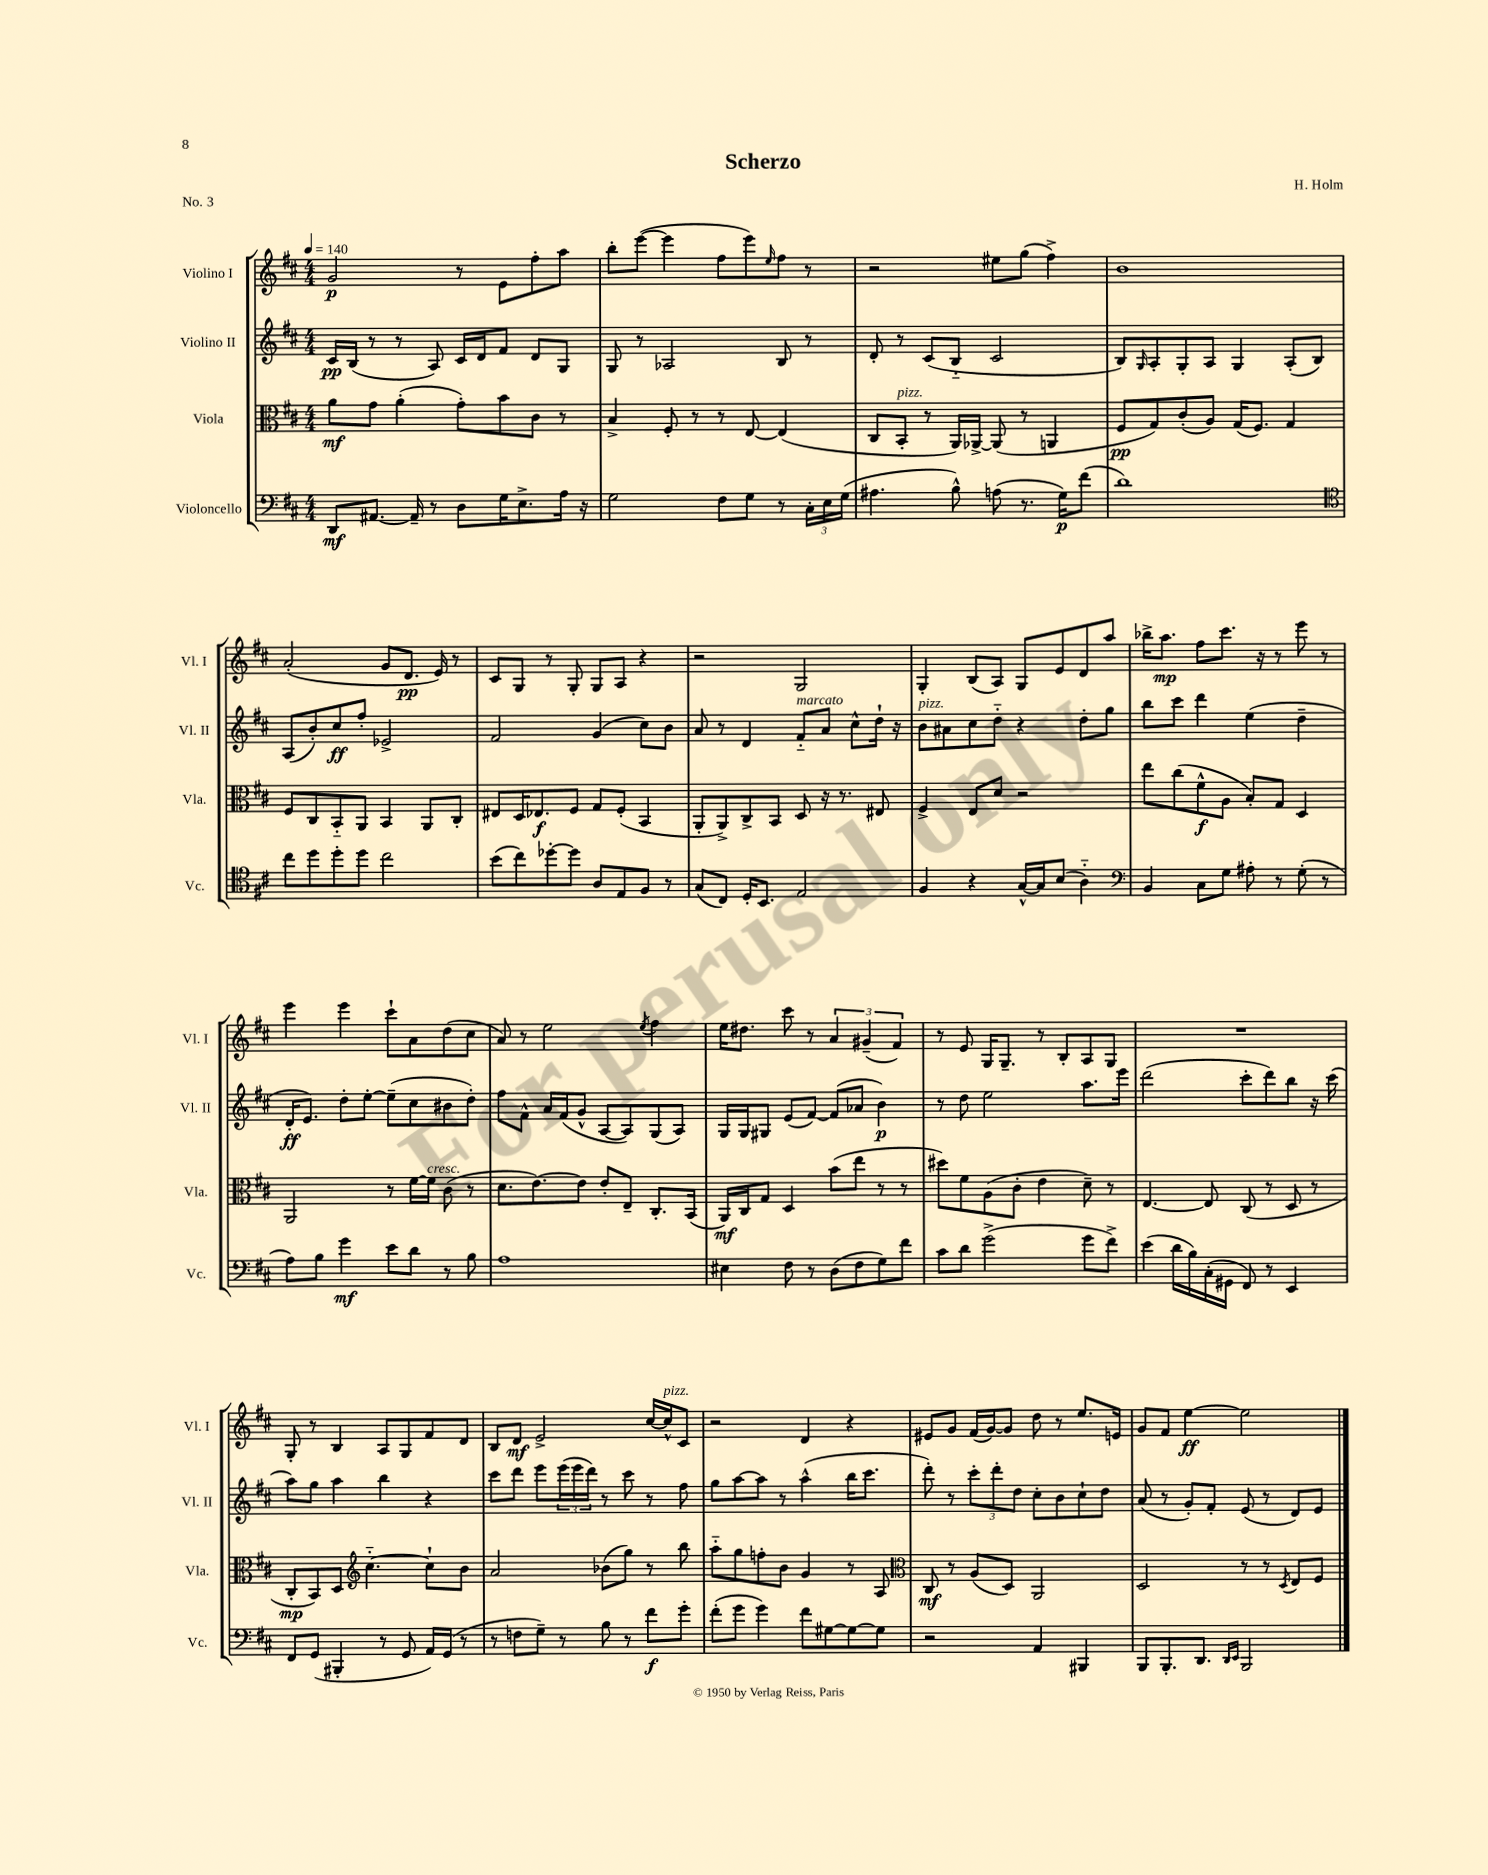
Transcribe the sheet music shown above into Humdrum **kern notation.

**kern	**dynam	**kern	**dynam	**kern	**dynam	**kern	**dynam
*part4	*part4	*part3	*part3	*part2	*part2	*part1	*part1
*staff4	*staff4	*staff3	*staff3	*staff2	*staff2	*staff1	*staff1
*I"Violoncello	*	*I"Viola	*	*I"Violino II	*	*I"Violino I	*
*I'Vc.	*	*I'Vla.	*	*I'Vl. II	*	*I'Vl. I	*
*clefF4	*	*clefC3	*	*clefG2	*	*clefG2	*
*k[f#c#]	*	*k[f#c#]	*	*k[f#c#]	*	*k[f#c#]	*
*M4/4	*	*M4/4	*	*M4/4	*	*M4/4	*
*MM140	*	*MM140	*	*MM140	*	*MM140	*
=1	=1	=1	=1	=1	=1	=1	=1
8DD/L	mf	8a\L	mf	16c#/LL	pp	2g/	p
.	.	.	.	(16B/JJ	.	.	.
[8.AA#X/J	.	8g\J	.	8r	.	.	.
.	.	(4a'\	.	8r	.	.	.
16AA#~/]	.	.	.	.	.	.	.
8r	.	.	.	8A/)	.	.	.
8D\L	.	8g'\L)	.	16c#/LL	.	8r	.
.	.	.	.	16d/J	.	.	.
16G\K	.	8b\	.	8f#/J	.	8e\L	.
8.E^\	.	.	.	.	.	.	.
.	.	8c#\J	.	8d/L	.	8ff#'\	.
16A\Jk	.	8r	.	8G/J	.	8aa\J	.
16r	.	.	.	.	.	.	.
=2	=2	=2	=2	=2	=2	=2	=2
2G\	.	4B^/	.	8G/	.	8bb'\L	.
.	.	.	.	8r	.	([8eee\J	.
.	.	8F#'/	.	2A-X/	.	4eee\]	.
.	.	8r	.	.	.	.	.
8F#\L	.	8r	.	.	.	8ff#\L	.
8G\J	.	[8E/	.	.	.	8eee\)	.
.	.	.	.	.	.	16qqee/	.
8r	.	(4E/]	.	8B/	.	8ff#\J	.
24C#'\LL	.	.	.	8r	.	8r	.
24E\	.	.	.	.	.	.	.
(24G\JJ	.	.	.	.	.	.	.
=3	=3	=3	=3	=3	=3	=3	=3
4.A#X\	.	8C#/L	.	8d'/	.	2r	.
!	!	!LO:TX:a:i:t=pizz.	!	!	!	!	!
.	.	8BB'/J	.	8r	.	.	.
.	.	8r	.	(8c#/L	.	.	.
8B^^\)	.	16AA/LL)	.	8B/J	.	.	.
.	.	[16AA-X^/JJ	.	.	.	.	.
(8An\	.	(8AA-/]	.	2c#/	.	8ee#X\L	.
8.r	.	8r	.	.	.	(8gg\J	.
.	.	4AAn/	.	.	.	4ff#^\)	.
16G\KL)	p	.	.	.	.	.	.
(8f#\J	.	.	.	.	.	.	.
=4	=4	=4	=4	=4	=4	=4	=4
1d)	.	8F#/L	pp	8B/L)	.	1b	.
.	.	.	.	16qqG/	.	.	.
.	.	8G/)	.	8A'/	.	.	.
.	.	(8c#'/	.	8G'/	.	.	.
.	.	8A/J)	.	8A/J	.	.	.
.	.	(16G/KL	.	4G/	.	.	.
.	.	8.F#/J)	.	.	.	.	.
.	.	4G/	.	(8A'/L	.	.	.
.	.	.	.	8B/J)	.	.	.
!!LO:LB:g=z
=5	=5	=5	=5	=5	=5	=5	=5
*clefC4	*	*	*	*	*	*	*
8cc#\L	.	8F#/L	.	(8A/L	.	(2a'/	.
8dd\	.	8C#/	.	8b'/)	.	.	.
8dd'\	.	8BB/	.	8cc#/	ff	.	.
8dd\J	.	8AA/J	.	8ff#'/J	.	.	.
2cc#\	.	4BB/	.	2e-X^/	.	8g/L	.
.	.	.	.	.	.	8.d/J	pp
.	.	8AA/L	.	.	.	.	.
.	.	.	.	.	.	16e/)	.
.	.	8C#'/J	.	.	.	8r	.
=6	=6	=6	=6	=6	=6	=6	=6
(8b\L	.	8E#X/L	.	2f#/	.	8c#/L	.
8cc#\)	.	16D/K	.	.	.	8G/J	.
.	.	8.E-X/	f	.	.	.	.
[8dd-X'\	.	.	.	.	.	8r	.
8dd-\J]	.	8F#/J	.	.	.	8G'/	.
8A/L	.	8G/L	.	(4g/	.	8G/L	.
8E/	.	(8F#'/J	.	.	.	8A/J	.
8F#/J	.	4BB/	.	8cc#\L)	.	4r	.
8r	.	.	.	8b\J	.	.	.
=7	=7	=7	=7	=7	=7	=7	=7
(8G/L	.	8AA'/L	.	8a/	.	2r	.
8C#/J)	.	8AA^/)	.	8r	.	.	.
16D'/KL	.	8C#^/	.	4d/	.	.	.
8.BB/J	.	.	.	.	.	.	.
.	.	8BB/J	.	.	.	.	.
!	!	!	!	!LO:TX:a:i:t=marcato	!	!	!
2E/	.	8D/	.	8f#/L	.	2G/	.
.	.	16r	.	8a/J	.	.	.
.	.	8.r	.	.	.	.	.
.	.	.	.	8cc#^^\L	.	.	.
.	.	8E#X/	.	16dd`\Jk	.	.	.
.	.	.	.	16r	.	.	.
=8	=8	=8	=8	=8	=8	=8	=8
!	!	!	!	!LO:TX:a:i:t=pizz.	!	!	!
4F#/	.	4F#^/	.	8b\L	.	4G'/	.
.	.	.	.	8a#X\	.	.	.
4r	.	8E/L	.	8cc#\	.	(8B/L	.
.	.	8d/J	.	8dd\J	.	8A/J)	.
[16G^^/LL	.	2r	.	4r	.	8G/L	.
16G/J]	.	.	.	.	.	.	.
(8B/J	.	.	.	.	.	8e/	.
4A\)	.	.	.	8dd'\L	.	8d/	.
.	.	.	.	8gg\J	.	8aa/J	.
=9	=9	=9	=9	=9	=9	=9	=9
*clefF4	*	*	*	*	*	*	*
4BB/	.	8ee\L	.	8bb\L	.	16bb-X^\KL	.
.	.	.	.	.	.	8.aa\J	mp
.	.	(8cc#\	.	8ccc#\J	.	.	.
8C#\L	.	8f#^^\	f	4ddd\	.	8ff#\L	.
8G\J	.	8A\J	.	.	.	8.ccc#\J	.
8A#X'\	.	8B'/L)	.	(4ee\	.	.	.
.	.	.	.	.	.	16r	.
8r	.	8G/J	.	.	.	8r	.
(8G'\	.	4D/	.	4dd~\	.	8eee\	.
8r	.	.	.	.	.	8r	.
!!LO:LB:g=z
=10	=10	=10	=10	=10	=10	=10	=10
8A\L)	.	2AA/	.	16d'/KL	ff	4eee\	.
.	.	.	.	8.e/J)	.	.	.
8B\J	.	.	.	.	.	.	.
4g\	mf	.	.	8dd'\L	.	4eee\	.
.	.	.	.	[8ee'\J	.	.	.
8e\L	.	8r	.	(8ee~\L]	.	8ccc#`\L	.
8d\J	.	[16f#\LL	.	8cc#\	.	8a\	.
!	!	!LO:TX:a:i:t=cresc.	!	!	!	!	!
.	.	16f#\JJ]	.	.	.	.	.
8r	.	(8c#\	.	8b#X\	.	(8dd\	.
8B\	.	8r	.	8dd'\J)	.	8cc#\J	.
=11	=11	=11	=11	=11	=11	=11	=11
1A	.	8.d\L	.	8ff#\L	.	8a/)	.
.	.	.	.	8f#^^\J	.	8r	.
.	.	[8.e\)	.	.	.	.	.
.	.	.	.	16a/LL	.	2ee\	.
.	.	.	.	(16f#/J	.	.	.
.	.	8e\J]	.	8g^^/J	.	.	.
.	.	8e'/L	.	[8A/L	.	.	.
.	.	8E~/J	.	8A/])	.	.	.
.	.	.	.	.	.	8qee/	.
.	.	8.C#'/L	.	(8G/	.	4ff#\	.
.	.	.	.	8A/J)	.	.	.
.	.	(16BB/Jk	.	.	.	.	.
=12	=12	=12	=12	=12	=12	=12	=12
4E#X\	.	16AA/LL)	mf	16G/LL	.	16ee\KL	.
.	.	16C#/J	.	16G/J	.	8.dd#X\J	.
.	.	8G/J	.	8G#X/J	.	.	.
8F#\	.	4D/	.	(8e/L	.	8ccc#\	.
8r	.	.	.	[8f#/J)	.	8r	.
(8D\L	.	(8b\L	.	(8f#/L]	.	6a/	.
8F#\	.	8ee\J	.	8a-X/J	.	.	.
.	.	.	.	.	.	(6g#X~/	.
8G\)	.	8r	.	4b\)	p	.	.
.	.	.	.	.	.	6f#/)	.
8f#\J	.	8r	.	.	.	.	.
=13	=13	=13	=13	=13	=13	=13	=13
8c#\L	.	8dd#X\L)	.	8r	.	8r	.
8d\J	.	8f#\	.	8dd\	.	8e/	.
(2g^\	.	(8A\	.	2ee\	.	16G/KL	.
.	.	.	.	.	.	8.G~/J	.
.	.	8c#'\J	.	.	.	.	.
.	.	4e\	.	.	.	8r	.
.	.	.	.	.	.	8B'/L	.
8g\L	.	8d~\)	.	8.aa\L	.	8A/	.
8f#^\J)	.	8r	.	.	.	8G/J	.
.	.	.	.	16eee\Jk	.	.	.
=14	=14	=14	=14	=14	=14	=14	=14
(4e\	.	[4.E/	.	(2ddd\	.	1r	.
16d\LL	.	.	.	.	.	.	.
16B\)	.	.	.	.	.	.	.
(16C#'\	.	8E/]	.	.	.	.	.
16GG#X\JJ	.	.	.	.	.	.	.
8FF#/)	.	(8C#/	.	8ccc#'\L	.	.	.
8r	.	8r	.	8ddd\)	.	.	.
4EE/	.	8D/	.	8bb\J	.	.	.
.	.	8r	.	16r	.	.	.
.	.	.	.	(16ccc#\	.	.	.
!!LO:LB:g=z
=15	=15	=15	=15	=15	=15	=15	=15
8FF#/L	.	8C#'/L	mp	8aa\L)	.	8G'/	.
(8GG/J	.	8BB/)	.	8gg\J	.	8r	.
4BBB#X'/	.	8D/J	.	4aa\	.	4B/	.
*	*	*clefG2	*	*	*	*	*
.	.	[4.cc#\	.	.	.	.	.
8r	.	.	.	4bb\	.	8A/L	.
8GG/	.	.	.	.	.	8G/	.
16AA/LL)	.	8cc#`\L]	.	4r	.	8f#/	.
(16GG/JJ	.	.	.	.	.	.	.
8r	.	8b\J	.	.	.	8d/J	.
=16	=16	=16	=16	=16	=16	=16	=16
8r	.	2a/	.	8ccc#\L	.	8B/L	.
8Fn\L	.	.	.	8ddd\J	.	8d/J	mf
8G~\J)	.	.	.	8eee\L	.	2e^/	.
8r	.	.	.	(24eee\L	.	.	.
.	.	.	.	24eee\	.	.	.
.	.	.	.	24ddd\JJ)	.	.	.
8B\	.	(8b-X\L	.	8r	.	.	.
8r	.	8gg\J)	.	8ccc#\	.	.	.
8f#\L	f	8r	.	8r	.	[16cc#/LL	.
!	!	!	!	!	!	!LO:TX:a:i:t=pizz.	!
.	.	.	.	.	.	16cc#^^/J]	.
8g'\J	.	8bb\	.	8ff#\	.	8c#/J	.
=17	=17	=17	=17	=17	=17	=17	=17
(8f#'\L	.	8aa\L	.	8gg\L	.	2r	.
8g\J	.	8gg\	.	[8aa\	.	.	.
4g\)	.	8ffn'\	.	8aa\J]	.	.	.
.	.	8b\J	.	8r	.	.	.
8f#\L	.	4g/	.	(4aa^^\	.	4d/	.
[8G#X\	.	.	.	.	.	.	.
8G#\_	.	8r	.	16bb\KL	.	4r	.
.	.	.	.	8.ccc#\J	.	.	.
8G#\J]	.	8A/	.	.	.	.	.
=18	=18	=18	=18	=18	=18	=18	=18
*	*	*clefC3	*	*	*	*	*
2r	.	8C#/	mf	8ddd'\)	.	8e#X/L	.
.	.	8r	.	8r	.	8g/J	.
.	.	(8A/L	.	12ccc#'\L	.	(16f#/LL	.
.	.	.	.	.	.	[16g/J)	.
.	.	.	.	12ddd'\	.	.	.
.	.	8D/J)	.	.	.	8g/J]	.
.	.	.	.	12dd\J	.	.	.
4AA/	.	2AA/	.	8cc#'\L	.	8dd\	.
.	.	.	.	8b\	.	8r	.
4BBB#X/	.	.	.	8cc#`\	.	8.ee/L	.
.	.	.	.	8dd\J	.	.	.
.	.	.	.	.	.	16en/Jk	.
=19	=19	=19	=19	=19	=19	=19	=19
8BBB/L	.	2D/	.	(8a/	.	8g/L	.
8.BBB'/	.	.	.	8r	.	8f#/J	.
.	.	.	.	8g'/L)	.	[4ee\	ff
8.DD/J	.	.	.	.	.	.	.
.	.	.	.	8f#'/J	.	.	.
16qqDD/LL	.	.	.	.	.	.	.
16qqEE/JJ	.	.	.	.	.	.	.
2BBB/	.	8r	.	(8e/	.	2ee\]	.
.	.	8r	.	8r	.	.	.
.	.	8qD/	.	.	.	.	.
.	.	8E/L	.	8d/L)	.	.	.
.	.	8F#/J	.	8e/J	.	.	.
==	==	==	==	==	==	==	==
*-	*-	*-	*-	*-	*-	*-	*-
